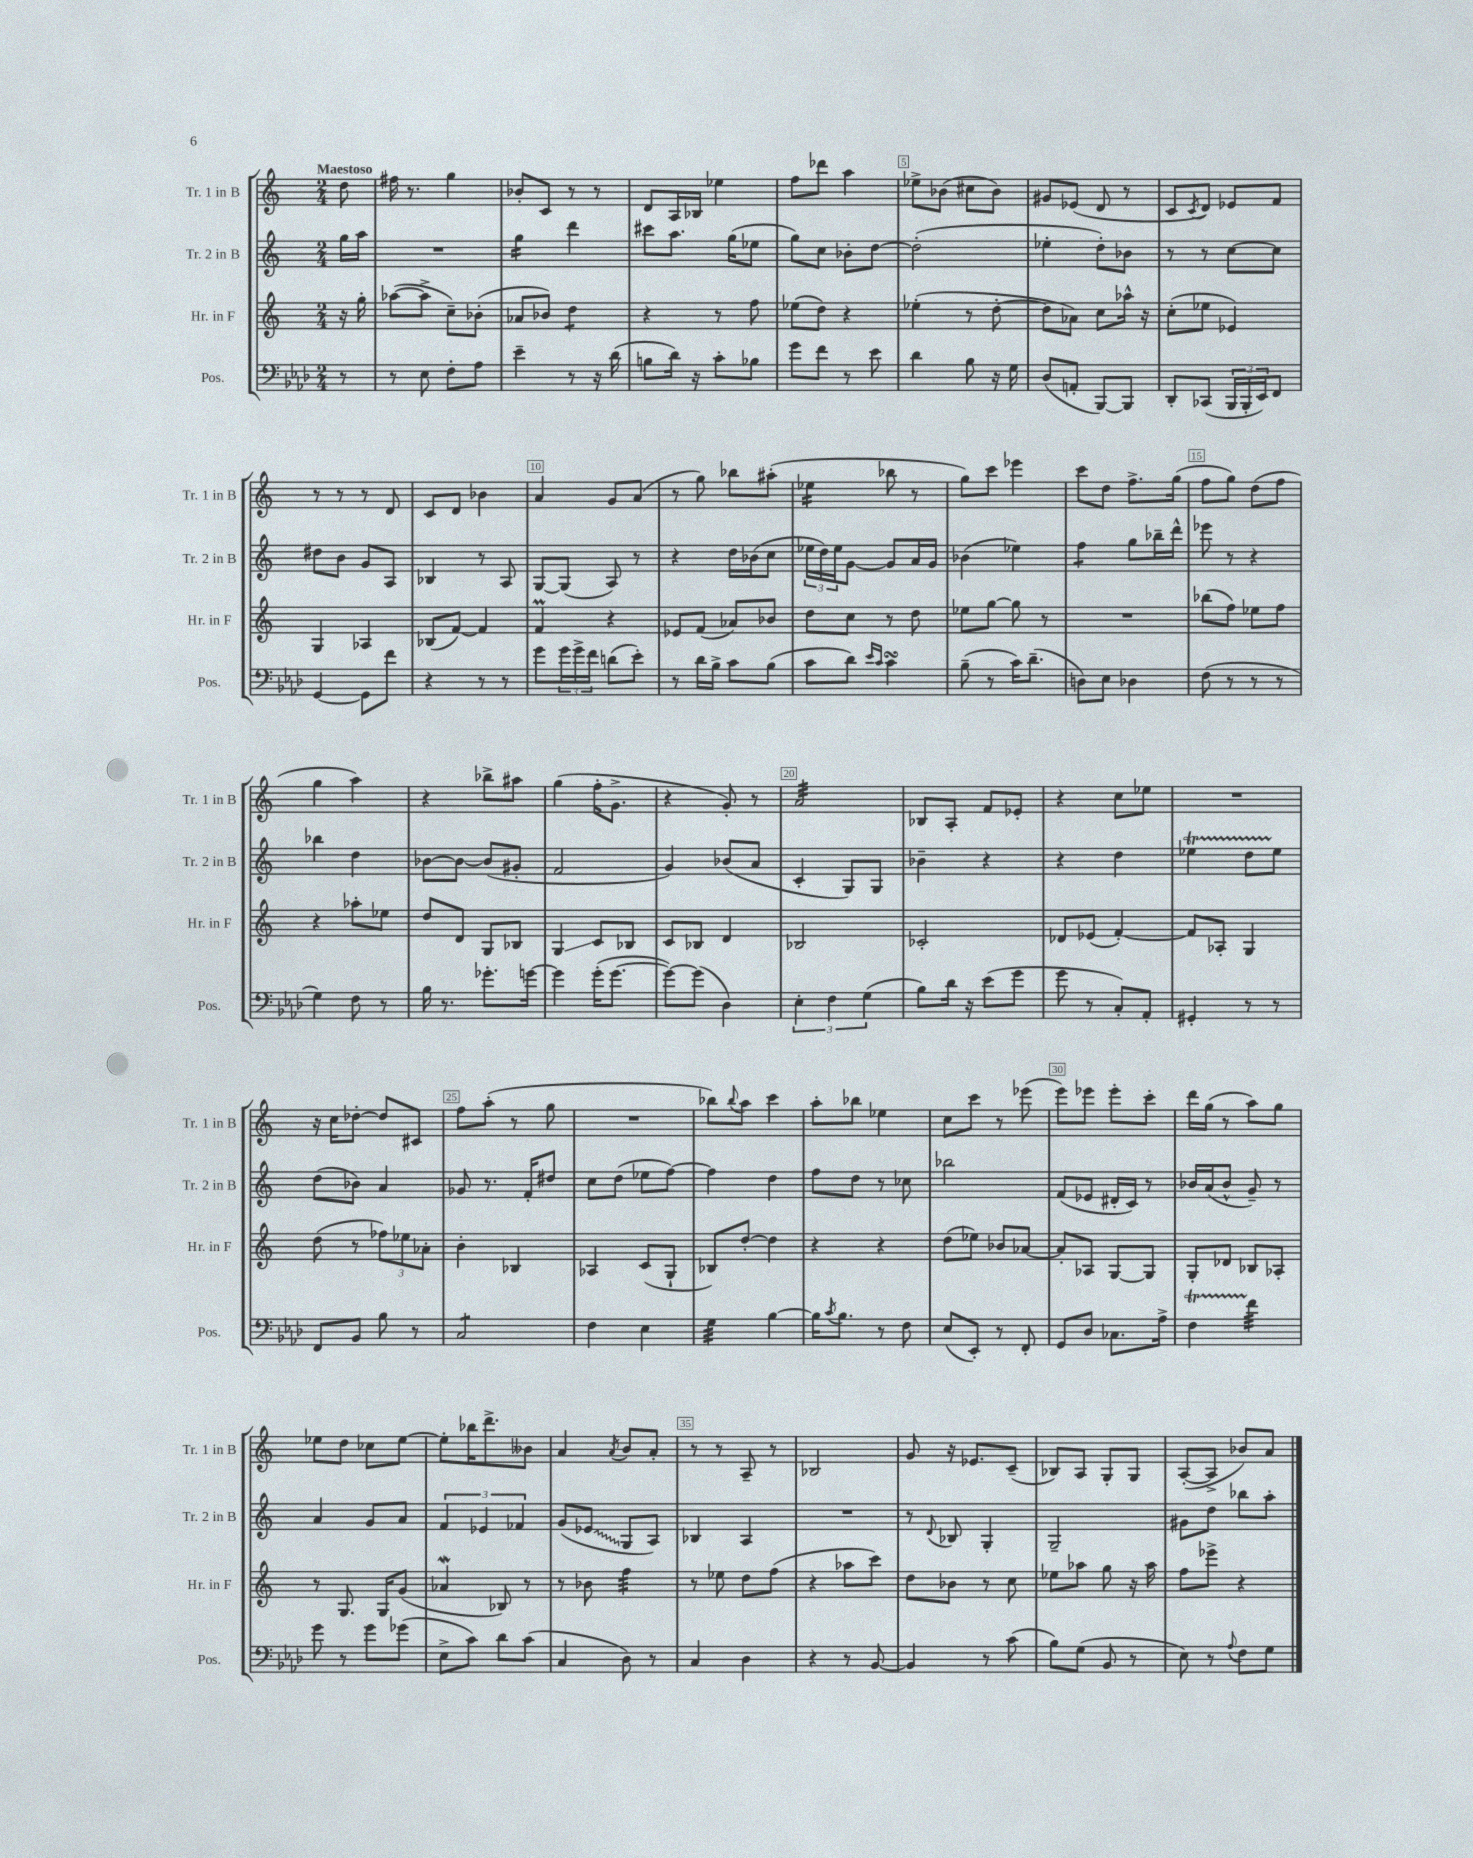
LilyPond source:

<<
\new StaffGroup <<
\new Staff = "s0" \with { instrumentName = "Tr. 1 in B" shortInstrumentName = "Tr. 1 in B" } {
    \clef treble \key c \major \numericTimeSignature \time 2/4 \partial 8 \tempo "Maestoso"
    d''8 |
    fis''16 r8. g''4 |
    bes'8-. c'8 r8 r8 |
    d'8 a16 bes16 ees''4 |
    f''8 des'''8 a''4 |
    ees''8-> bes'8( cis''8 bes'8) |
    gis'8 ees'8( d'8 r8 |
    c'8 \acciaccatura { c'8 } d'8) ees'8 f'8 |
    r8 r8 r8 d'8 |
    c'8 d'8 bes'4 |
    a'4 g'8 a'8( |
    r8 g''8) bes''8 ais''8-.( |
    ees''4:16 bes''8 r8 |
    g''8) c'''8 ees'''4 |
    c'''8 d''8 f''8.-> g''16( |
    f''8 g''8) d''8( f''8 |
    g''4 a''4) |
    r4 bes''8-> ais''8 |
    g''4( f''16-. g'8.-> |
    r4 g'8-.) r8 |
    a'2:32 |
    bes8 a8-. f'8 ees'8-. |
    r4 c''8 ees''8 |
    R2 |
    r16 c''16 des''8~-. des''8 cis'8 |
    f''8 a''8-.( r8 g''8 |
    R2 |
    bes''8) \appoggiatura { bes''8 } a''8 c'''4 |
    a''8-. bes''8 ees''4 |
    c''8 c'''8 r8 ees'''8( |
    e'''8) ees'''8 ees'''8-. c'''8-. |
    d'''16 g''16( r8 a''8) g''8 |
    ees''8 d''8 ces''8 ees''8~ |
    ees''8-. bes''16 d'''8.-> beses'8 |
    a'4 \acciaccatura { a'8 } b'8 a'8-. |
    r8 r8 a8-- r8 |
    bes2 |
    g'8 r16 ees'8. c'8--( |
    bes8) a8 g8-. g8 |
    a8~-.( a8-> bes'8) a'8 \bar "|." |
}
\new Staff = "s1" \with { instrumentName = "Tr. 2 in B" shortInstrumentName = "Tr. 2 in B" } {
    \clef treble \key c \major \numericTimeSignature \time 2/4 \partial 8
    g''16 a''16 |
    R2 |
    g''4:16 d'''4 |
    cis'''8 a''8. g''16( ees''8 |
    g''8) c''8 bes'8-. d''8~ |
    d''2-.( |
    ees''4-. d''8-.) bes'8 |
    r8 r8 c''8~ c''8 |
    dis''8 b'8 g'8 a8 |
    bes4 r8 a8 |
    g8~ g8( a8) r8 |
    r4 d''16 bes'16( c''8 |
    \tuplet 3/2 { ees''16 d''16) ees''16 } g'8~ g'8 a'16 g'16 |
    bes'4( ees''4) |
    f''4:8 g''8 bes''16-- d'''16-^ |
    ees'''8 r8 r4 |
    bes''4 d''4 |
    bes'8~ bes'8~ bes'8( gis'8-. |
    f'2 |
    g'4) bes'8( a'8 |
    c'4-. g8) g8 |
    bes'4-- r4 |
    r4 d''4 |
    ees''4\startTrillSpan d''8 ees''8\stopTrillSpan |
    d''8( bes'8) a'4 |
    ges'8 r8. f'16-. dis''8 |
    c''8 d''8( ees''8 f''8~) |
    f''4 d''4 |
    f''8 d''8 r8 ces''8 |
    bes''2 |
    f'8( ees'8 dis'16-. c'16) r8 |
    bes'16 a'16( bes'8-^ g'8--) r8 |
    a'4 g'8 a'8 |
    \tuplet 3/2 { f'4 ees'4 fes'4 } |
    g'8( \once \override Glissando.style = #'zigzag ees'8\glissando g8 a8) |
    bes4 a4 |
    R2 |
    r8 \appoggiatura { d'8 } bes8 g4-. |
    g2-- |
    gis'8 d''8 bes''8 a''8-. \bar "|." |
}
\new Staff = "s2" \with { instrumentName = "Hr. in F" shortInstrumentName = "Hr. in F" } {
    \clef treble \key c \major \numericTimeSignature \time 2/4 \partial 8
    r16 g''16-. |
    aes''8~( aes''8-> c''8--) bes'8-.( |
    aes'8 bes'8) d''4:8 |
    r4 r8 f''8 |
    ees''8( d''8) r4 |
    ees''4-.( r8 d''8~-. |
    d''8 aes'8) c''8 aes''16-^ r16 |
    c''8-.( ees''8 ees'4) |
    g4 aes4 |
    bes8( f'8~) f'4 |
    f'4\prall r4 |
    ees'8 f'8( aes'8) bes'8 |
    d''8 c''8 r8 d''8 |
    ees''8 g''8~ g''8 r8 |
    R2 |
    bes''8( f''8) ees''8 f''8 |
    r4 aes''8-. ees''8 |
    d''8 d'8 g8 bes8 |
    g4\glissando c'8 bes8 |
    c'8 bes8 d'4 |
    bes2 |
    ces'2-. |
    des'8 ees'8( f'4~-.) |
    f'8 aes8-. g4 |
    d''8( r8 \tuplet 3/2 { fes''8) ees''8 aes'8-. } |
    b'4-. bes4 |
    aes4 c'8( g8-! |
    bes8) d''8~-. d''4 |
    r4 r4 |
    d''8( ees''8) bes'8 aes'8~ |
    aes'8-. aes8 g8~ g8 |
    g8-. des'8 bes8 aes8-. |
    r8 g8. g16 g'8( |
    aes'4\mordent bes8) r8 |
    r8 bes'8 f''4:32 |
    r8 ees''8 d''8 f''8( |
    r4 aes''8 c'''8) |
    d''8 bes'8 r8 c''8 |
    ees''8 aes''8 g''8 r16 aes''16 |
    f''8 ees'''8-> r4 \bar "|." |
}
\new Staff = "s3" \with { instrumentName = "Pos." shortInstrumentName = "Pos." } {
    \clef bass \key aes \major \numericTimeSignature \time 2/4 \partial 8
    r8 |
    r8 ees8 f8-. aes8 |
    ees'4-- r8 r16 des'16( |
    b8 des'16) r16 c'8-. bes8 |
    g'8 f'8 r8 ees'8 |
    des'4 bes8 r16 g16 |
    des8( a,8-. bes,,8~) bes,,8 |
    des,8-. ces,8( \tuplet 3/2 { bes,,16 bes,,16-. ees,16) } f,8 |
    g,4~ g,8 f'8 |
    r4 r8 r8 |
    g'8 \tuplet 3/2 { g'16 g'16-> f'16 } d'8( ees'8-.) |
    r8 des'16 bes16-> c'8 bes8( |
    c'8 des'8) \grace { ees'16 c'16 } c'4\turn |
    bes8--( r8 c'16) des'8.--( |
    d8) ees8 des4 |
    f8( r8 r8 r8 |
    g4) f8 r8 |
    bes16 r8. ges'8.-. g'16~ |
    g'4 g'16-.( g'8.~ |
    g'8~) g'8( des4) |
    \tuplet 3/2 { ees4-. f4 g4( } |
    bes8) des'16 r16 ees'8( g'8 |
    g'8 r8 c8-.) aes,8-. |
    gis,4-. r8 r8 |
    f,8 bes,8 bes8 r8 |
    c2:8 |
    f4 ees4 |
    g4:32 bes4~ |
    bes16 \acciaccatura { c'8 } bes8. r8 f8 |
    ees8( ees,8-.) r8 f,8-. |
    g,8 des8 ces8. aes16-> |
    f4\startTrillSpan f'4:32\stopTrillSpan |
    g'8 r8 g'8 ges'8( |
    ees8-> c'8) des'8 c'8( |
    c4 des8) r8 |
    c4 des4 |
    r4 r8 bes,8~ |
    bes,4 r8 c'8( |
    bes8) g8( bes,8 r8 |
    ees8) r8 \appoggiatura { aes8 } f8 g8 \bar "|." |
}
>>
>>
\layout { \context { \Score \override BarNumber.break-visibility = ##(#f #t #t) barNumberVisibility = #(every-nth-bar-number-visible 5) \override BarNumber.stencil = #(make-stencil-boxer 0.1 0.3 ly:text-interface::print) } }
